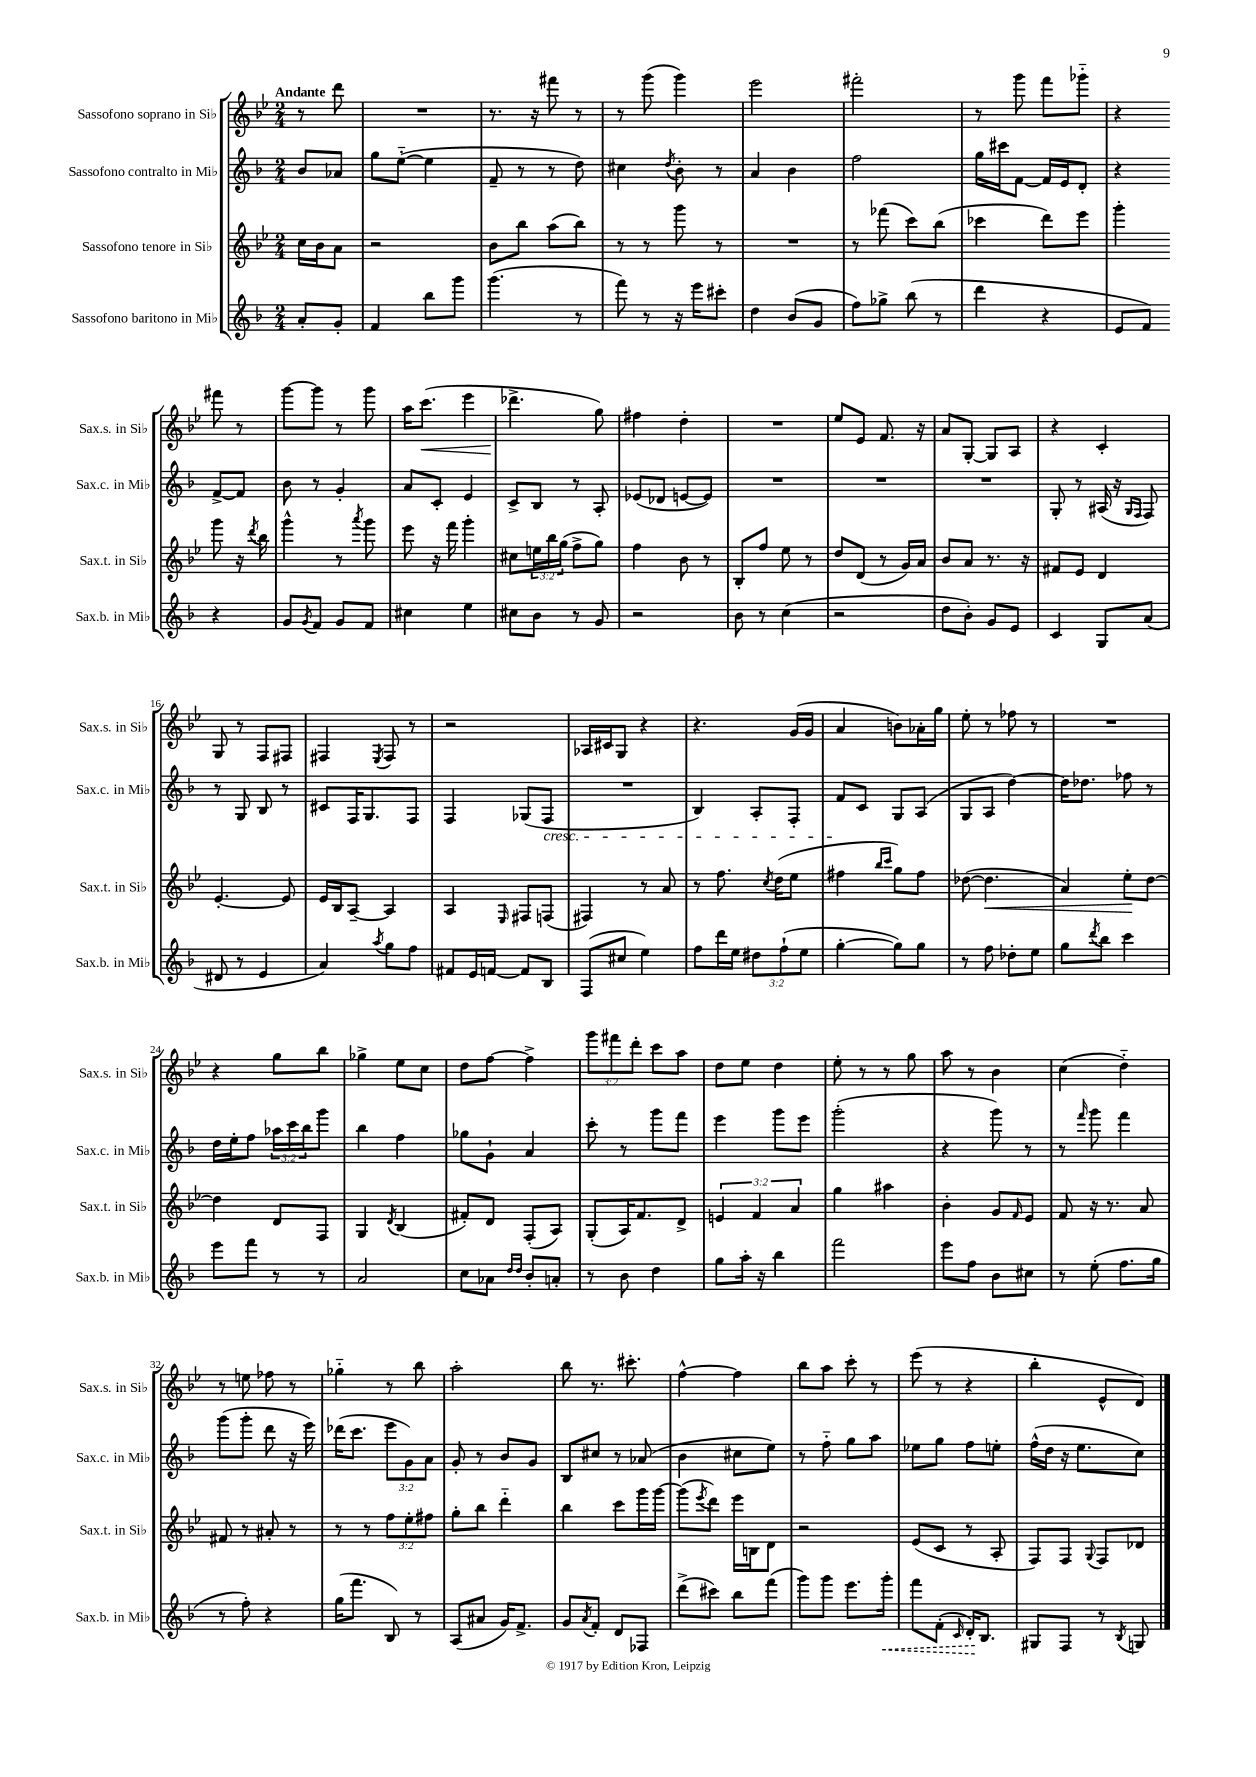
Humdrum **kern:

**kern	**kern	**kern	**kern
*staff4	*staff3	*staff2	*staff1
*clefG2	*clefG2	*clefG2	*clefG2
*k[b-]	*k[b-e-]	*k[b-]	*k[b-e-]
*M2/4	*M2/4	*M2/4	*M2/4
8a'	16cc	8b-	8r
.	16b-	.	.
8g'	8a	8a-	8ddd
=	=	=	=
4f	2r	8gg	2r
.	.	([8ee'~	.
8bb-	.	4ee]	.
8ggg	.	.	.
=	=	=	=
(4.ggg	8b-	8f~	8.r
.	8bb-	8r	.
.	.	.	16r
.	(8aa	8r	8fff#
8r	8bb-)	8dd)	8r
=	=	=	=
8fff)	8r	4cc#	8r
8r	8r	.	(8ggg
.	.	8qdd	.
16r	8ggg	8b-'	4ggg)
16eee	.	.	.
8ccc#'	8r	8r	.
=	=	=	=
4dd	2r	4a	2eee-
(8b-	.	4b-	.
8g	.	.	.
=	=	=	=
8ff)	8r	2ff	2fff#'
8gg-^	(8fff-	.	.
(8bb-	8ccc)	.	.
8r	(8bb-	.	.
=	=	=	=
4ddd	4ccc-	16gg	8r
.	.	16ccc#	.
.	.	[8f	8ggg
4r	8ddd)	16f]	8fff
.	.	16e	.
.	8eee-	8d'	8ggg-'~
=	=	=	=
8e	4ggg'	4r	4r
8f)	.	.	.
4r	8ggg	[8f^	8fff#
.	16r	8f]	8r
.	8qddd	.	.
.	16bb-	.	.
=	=	=	=
8g	4ggg^^	8b-	[8ggg
8qg	.	.	.
8f	.	8r	8ggg]
8g	8r	4g'	8r
.	8qaaa	.	.
8f	8ggg	.	8ggg
=	=	=	=
4cc#	8eee-	8a	16aa
.	.	.	(8.ccc
.	16r	8c'	.
.	16fff	.	.
4ee	4ggg'	4e	4eee-
=	=	=	=
8cc#	8cc#	8c^	4.ddd-^
8b-	24ee	8B-	.
.	24bb-	.	.
.	(24gg	.	.
8r	8ff^	8r	.
8g	8gg)	8A'	8gg)
=	=	=	=
2r	4ff	(8e-	4ff#
.	.	8d-	.
.	8b-	[8e	4dd'
.	8r	8e])	.
=	=	=	=
8b-	8B-'	2r	2r
8r	8ff	.	.
(4cc	8ee-	.	.
.	8r	.	.
=	=	=	=
2r	8dd	2r	8ee-
.	(8d	.	8e-
.	8r	.	8.f
.	16g)	.	.
.	16a	.	16r
=	=	=	=
8dd	8b-	2r	8a
8b-')	8a	.	[8G'
8g	8.r	.	8G]
8e	.	.	8A
.	16r	.	.
=	=	=	=
4c	8f#	8G'	4r
.	8e-	8r	.
8G	4d	(16A#	4c'
.	.	16r	.
.	.	16qqG	.
.	.	16qqF	.
(8a	.	8F)	.
=	=	=	=
8d#	[4.e-'	8r	8G
8r	.	8G	8r
4e	.	8B-	8F
.	8e-]	8r	8F#
=	=	=	=
4a)	16e-	8c#	4F#
.	16B-	.	.
.	[8A~	16F	.
.	.	8.G	.
8qaa	.	.	8qE-
8gg	4A]	.	8F#
8ff	.	8F	8r
=	=	=	=
8f#	4A	4F	2r
16e	.	.	.
[16f	.	.	.
.	16qqE-	.	.
8f]	8F#	(8G-	.
8B-	(8F	8F	.
=	=	=	=
(8F	4F#)	2r	16A-
.	.	.	16c#
8cc#	.	.	8G
4ee)	8r	.	4r
.	8a	.	.
=	=	=	=
8ff	8r	4B-)	4.r
16ddd	8.ff	.	.
16ee	.	.	.
12dd#	.	8A'	.
.	8qcc	.	.
.	(16dd	.	.
(12ff`	.	.	.
.	8ee-	8F'	(16g
12ee	.	.	.
.	.	.	16g
=	=	=	=
[4gg'	4ff#	8f	4a
.	.	8c	.
.	16qqbb-	.	.
.	16qqccc	.	.
8gg])	8gg)	8G	8b)
8gg	8ff#	(8A	16a-'
.	.	.	16gg
=	=	=	=
8r	([8dd-	8G	8ee-'
8ff	4.dd-]	8A	8r
8dd-'	.	[4dd)	8ff-
8ee	.	.	8r
=	=	=	=
8gg	4a)	16dd]	2r
.	.	8.dd-	.
8qddd	.	.	.
8bb-	.	.	.
4ccc	8ee-'	8ff-	.
.	[8dd	8r	.
=	=	=	=
8eee	4dd]	16dd	4r
.	.	16ee'	.
8fff	.	8ff	.
8r	8d	24aa-	8gg
.	.	24ccc	.
.	.	24bb-	.
8r	8F	8ggg	8bb-
=	=	=	=
2a	4G	4bb-	4gg-^
.	8qd	.	.
.	(4B-	4ff	8ee-
.	.	.	8cc
=	=	=	=
8cc	8f#')	8gg-	8dd
8a-	8d	8g`	[8ff
16qqdd	.	.	.
16qqdd	.	.	.
8b-'	(8F'	4a	4ff^]
8a'	8A)	.	.
=	=	=	=
8r	(8G'	8ccc'	12ggg
.	.	.	12fff#
8b-	16A)	8r	.
.	.	.	12ddd'
.	8.f	.	.
4dd	.	8ggg	8ccc
.	8d^	8fff	8aa
=	=	=	=
8gg	6e	4eee	8dd
16aa'	.	.	8ee-
.	6f	.	.
16r	.	.	.
4bb-	.	8ggg	4dd
.	6a	.	.
.	.	8eee	.
=	=	=	=
2fff	4gg	(2ggg'	8ee-'
.	.	.	8r
.	4aa#	.	8r
.	.	.	8gg
=	=	=	=
8eee	4b-'	4r	8aa
8ff	.	.	8r
8b-	8g	8ggg)	4b-
.	16qqf	.	.
8cc#	8e-	8r	.
=	=	=	=
8r	8f	8r	(4cc
.	.	16qqfff	.
(8ee'	16r	8ggg	.
.	8.r	.	.
8.ff	.	4fff	4dd'~)
.	8a	.	.
16gg	.	.	.
=	=	=	=
8r	8f#	(8ggg	8r
8ff')	8r	8ggg'	8ee
4r	8a#'	8ddd	8ff-
.	8r	16r	8r
.	.	16eee)	.
=	=	=	=
(16gg	8r	(16ddd-	4gg-'~
8.fff	.	8.ccc	.
.	8r	.	.
8B-)	12ff	12eee	8r
.	12ee-'	12g)	.
8r	.	.	8bb-
.	12ff#	12a	.
=	=	=	=
(8A	8gg'	8g'	2aa'
8a#	8bb-	8r	.
16g)	4ddd'~	8b-	.
8.f^	.	.	.
.	.	8g	.
=	=	=	=
8g	4bb-	8B-	8bb-
8qa	.	.	.
8f'	.	8cc#	8.r
8d	8ccc	8r	.
.	.	.	8.ccc#'
8F-	16ggg	(8a-	.
.	[16ggg	.	.
=	=	=	=
(8ddd^	(8ggg]	4b-	[4ff^^
.	8qeee-	.	.
8ccc#)	8ddd)	.	.
8bb-	16eee-	8cc#	4ff]
.	16B	.	.
(8fff	8d	8ee)	.
=	=	=	=
8ggg)	2r	8r	8bb-
8ggg	.	8ff'~	8aa
8.eee	.	8gg	8ccc'
.	.	8aa	8r
16ggg'	.	.	.
=	=	=	=
8fff	(8e-	8ee-	(8eee-
(8f'	8c	8gg	8r
16qqc	.	.	.
16d')	8r	8ff	4r
8.B-	.	.	.
.	8A'	8ee'	.
=	=	=	=
8G#	8F)	(16ff^^	4bb-'
.	.	16dd	.
8F	8F	16r	.
.	.	8.ee	.
.	8qqG	.	.
8r	8F	.	8e-^^
8qB-	.	.	.
8G	8d-	8cc)	8d)
==	==	==	==
*-	*-	*-	*-
